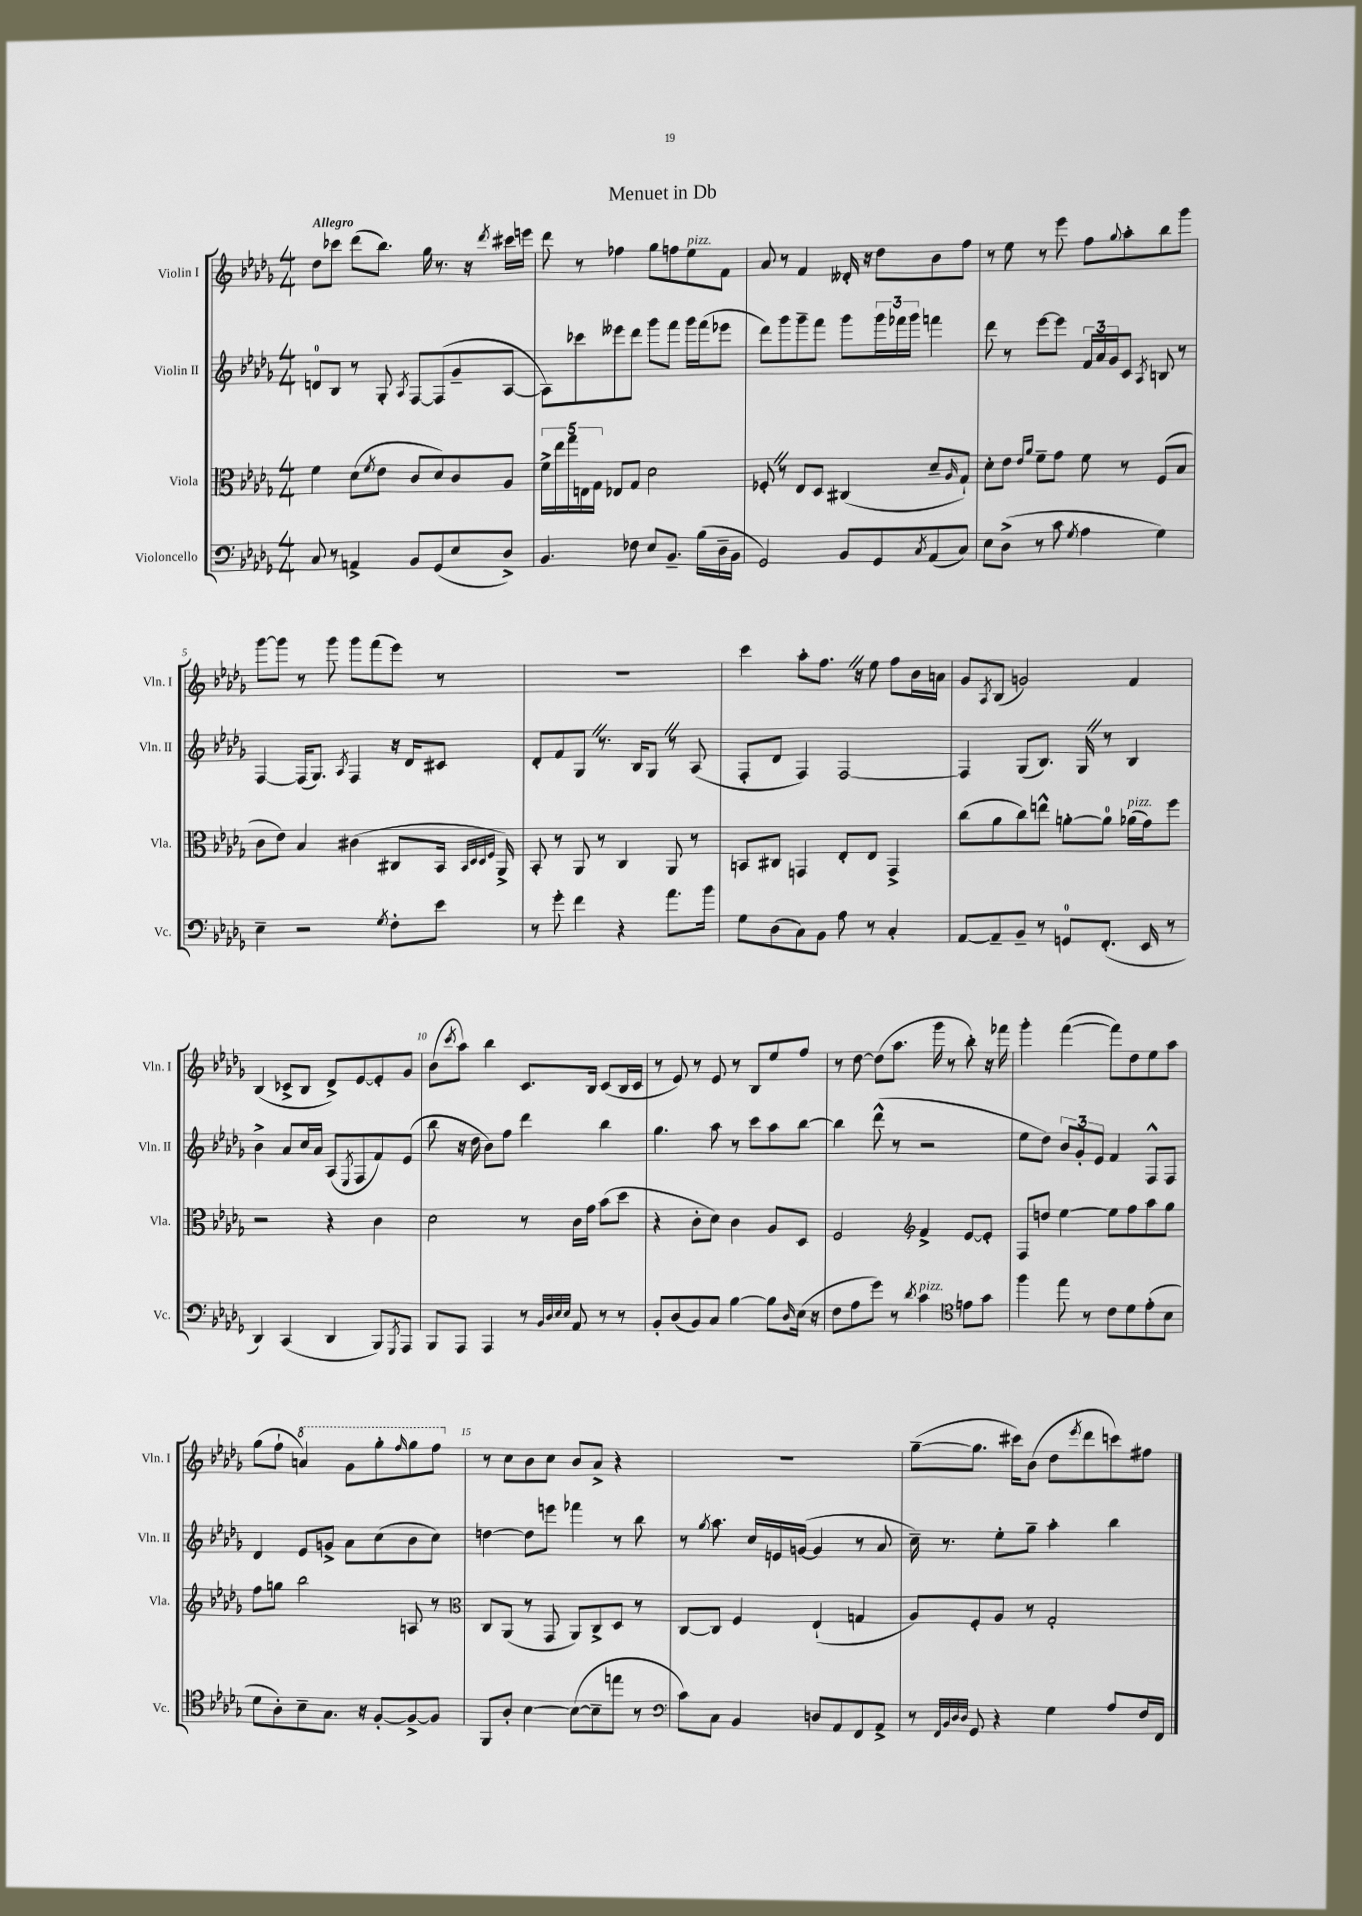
\header { title = "Menuet in Db" }
<<
\new StaffGroup <<
\new Staff = "s0" \with { instrumentName = "Violin I" shortInstrumentName = "Vln. I" } {
    \clef treble \key des \major \numericTimeSignature \time 4/4 \tempo "Allegro"
    des''8 ces'''8 des'''8( bes''8.) ges''16 r8. r16 \acciaccatura { des'''8 } cis'''16 e'''16 |
    des'''8 r8 fes''4 ges''8 f''8 ees''8^\markup { \italic "pizz." } f'8 |
    aes'8 r8 f'4 deses'16-. r16 des''8 bes'8 f''8 |
    r8 ees''8 r8 ees'''8 f''8 \appoggiatura { ges''8 } aes''8-. bes''8 ges'''8 |
    ges'''8~ ges'''8 r8 ges'''8 ges'''8 f'''8( ees'''8) r8 |
    R1 |
    c'''4 aes''8-. f''8. \once \override BreathingSign.text = \markup { \musicglyph "scripts.caesura.straight" } \breathe r16 ees''8 f''8 bes'16 a'16 |
    ges'8 \acciaccatura { aes8 } bes8( g'2) f'4 |
    bes4( ces'8-> bes8 des'8->) ees'8~ ees'8-. ges'8 |
    bes'8( \acciaccatura { c'''8 } aes''8) bes''4 c'8. bes16 c'8( bes16 c'16 |
    r8 ees'8) r8 ees'8 r8 bes8 ees''8 f''8 |
    r8 des''8~ des''8( aes''8. ges'''16 r8 bes''8-.) r16 fes'''16 |
    ges'''4-. f'''4~( f'''8) des''8 ees''8 aes''8 |
    ges''8( f''8-! \ottava #1 a''4) ges''8 ges'''8-. \grace { f'''16 } ges'''8 f'''8 \ottava #0 |
    r8 c''8 bes'8 c''8 bes'8 aes'8-> r4 |
    R1 |
    ges''8~--( ges''8. cis'''16) bes'8( des''8 \acciaccatura { ees'''8 } des'''8 c'''8) fis''8 \bar "|." |
}
\new Staff = "s1" \with { instrumentName = "Violin II" shortInstrumentName = "Vln. II" } {
    \clef treble \key des \major \numericTimeSignature \time 4/4
    d'8-0 bes8 r8 ges8-. \acciaccatura { aes8 } f8~ f8( ges'8-- aes8~ |
    aes8) ces'''8 eeses'''8 des'''8 ges'''8 f'''8 ges'''16 f'''16( ees'''8 |
    des'''8) ges'''8 ges'''8-- f'''8 ges'''8 \tuplet 3/2 { ges'''16 fes'''16 ges'''16 } f'''4 |
    des'''8 r8 ees'''8~ ees'''8 \tuplet 3/2 { f'16 aes'16 ges'16 } c'8 \acciaccatura { aes8 } b8 r8 |
    f4~ f16( ges8.) \acciaccatura { aes8 } f4 r16 des'16 cis'8 |
    des'8-. f'8 ges8 \once \override BreathingSign.text = \markup { \musicglyph "scripts.caesura.straight" } \breathe r8. bes16 ges8 \once \override BreathingSign.text = \markup { \musicglyph "scripts.caesura.straight" } \breathe r8 aes8( |
    f8-. des'8 f4) f2~ |
    f4 ges8( bes8.) ges16 \once \override BreathingSign.text = \markup { \musicglyph "scripts.caesura.straight" } \breathe r8 bes4 |
    bes'4-> aes'8 c''16 aes'16 aes8( \acciaccatura { ees8 } f8 f'8) ees'8( |
    bes''8 r16 des''16 bes'8) f''8 des'''4 bes''4 |
    ges''4. aes''8 r8 c'''8 aes''8 bes''8~ |
    bes''4 des'''8-^( r8 r2 |
    ees''8 des''8) \tuplet 3/2 { bes'8 ges'8-. ees'8 } f'4 f8-^ f8 |
    des'4 ees'8 g'8-> aes'8 c''8( bes'8 c''8) |
    d''4~ d''8 e'''8 fes'''4 r8 bes''8 |
    r8 \acciaccatura { ges''8 } aes''8. c''16 e'16 g'16~( g'4 r8 aes'8 |
    c''16--) r8. ees''8-. ges''8-- aes''4-. bes''4 \bar "|." |
}
\new Staff = "s2" \with { instrumentName = "Viola" shortInstrumentName = "Vla." } {
    \clef alto \key des \major \numericTimeSignature \time 4/4
    f'4 des'8( \acciaccatura { f'8 } ees'8 c'8 des'8) c'8 aes8 |
    \tuplet 5/4 { f'16-> ees''16 ges''16 e16 ges16 } ees8 ges8 des'2 |
    fes8-. \once \override BreathingSign.text = \markup { \musicglyph "scripts.caesura.straight" } \breathe r8 ees8 des8 cis4( des'8-- \grace { aes16 } ges8-!) |
    des'8-. ees'8 \grace { ees'16 aes'16 } f'8-- ges'8 f'8 r8 f8( bes8 |
    c'8 ees'8) bes4 cis'4( cis8 bes,16 \grace { bes,32 des32 des32 f32 } aes,16->) |
    bes,8-. r8 aes,8 r8 c4 aes,8 r8 |
    b,8 cis8 g,4 ees8-. ees8 g,4-> |
    c''8( aes'8 c''8) e''8-^ a'8~-. a'8-0 aes'16^\markup { \italic "pizz." }( ges'16) f''8 |
    r2 r4 c'4 |
    des'2 r8 c'16 ges'16 bes'8( des''8 |
    r4 c'8-. des'8) c'4 aes8 des8 |
    f2 \clef treble f'4-> ees'8~ ees'8-. |
    f8 d''8 ees''4~ ees''8 f''8 aes''8 ges''8 |
    f''8 g''8 bes''2 a8 r8 |
    \clef alto c8 aes,8( r8 ges,8 aes,8) c8-> des8 r8 |
    c8~ c8 f4 ees4-!( g4 |
    aes8) f8-. aes8 r8 ges2-. \bar "|." |
}
\new Staff = "s3" \with { instrumentName = "Violoncello" shortInstrumentName = "Vc." } {
    \clef bass \key des \major \numericTimeSignature \time 4/4
    c8 r8 a,4-> bes,8 ges,8( ees8 des8->) |
    bes,4. fes8 ees8 bes,8.-- bes16( des16-- bes,16 |
    ges,2) bes,8 ges,8 \acciaccatura { c8 } aes,8( c8) |
    ees8 des8->( r8 c'8 \acciaccatura { ges8 } aes4 ges4) |
    ees4-- r2 \acciaccatura { ges8 } f8-. ees'8 |
    r8 ges'8-. f'4 r4 aes'8. bes'16 |
    ges8 des8( c8) bes,8 aes8 r8 c4-. |
    aes,8~ aes,8-- bes,8-- r8 g,8-0 f,8.-.( ees,16 r8 |
    des,4) c,4( des,4 bes,,8) \acciaccatura { ges,,8 } aes,,8 |
    bes,,8 aes,,8 aes,,4 r8 \grace { bes,32 des32 ees32 ees32 } aes,8 r8 r8 |
    bes,8-. des8( bes,8) c8 bes4~ bes8 \grace { des16 } ees16( r16 |
    f8 aes8 ges'8) r8 \acciaccatura { des'8 } c'4^\markup { \italic "pizz." } \clef tenor e'8 ges'8 |
    f''4 ees''8 r8 c'8 des'8 ees'8-.( bes8 |
    des'8 aes8-.) bes8-- ges8. r16 f8~-. f8~-> f8 |
    f,8 aes8-. bes4~ bes8~( bes8-- e''8 r8 |
    \clef bass c'8) c8 bes,4 d8 aes,8 f,8 aes,8-> |
    r8 \grace { f,32 bes,32 des32 des32 } ges,8 r4 ges4 aes8 f16 f,16 \bar "|." |
}
>>
>>
\layout { \context { \Score \override BarNumber.break-visibility = ##(#f #t #t) barNumberVisibility = #(every-nth-bar-number-visible 5) } }
